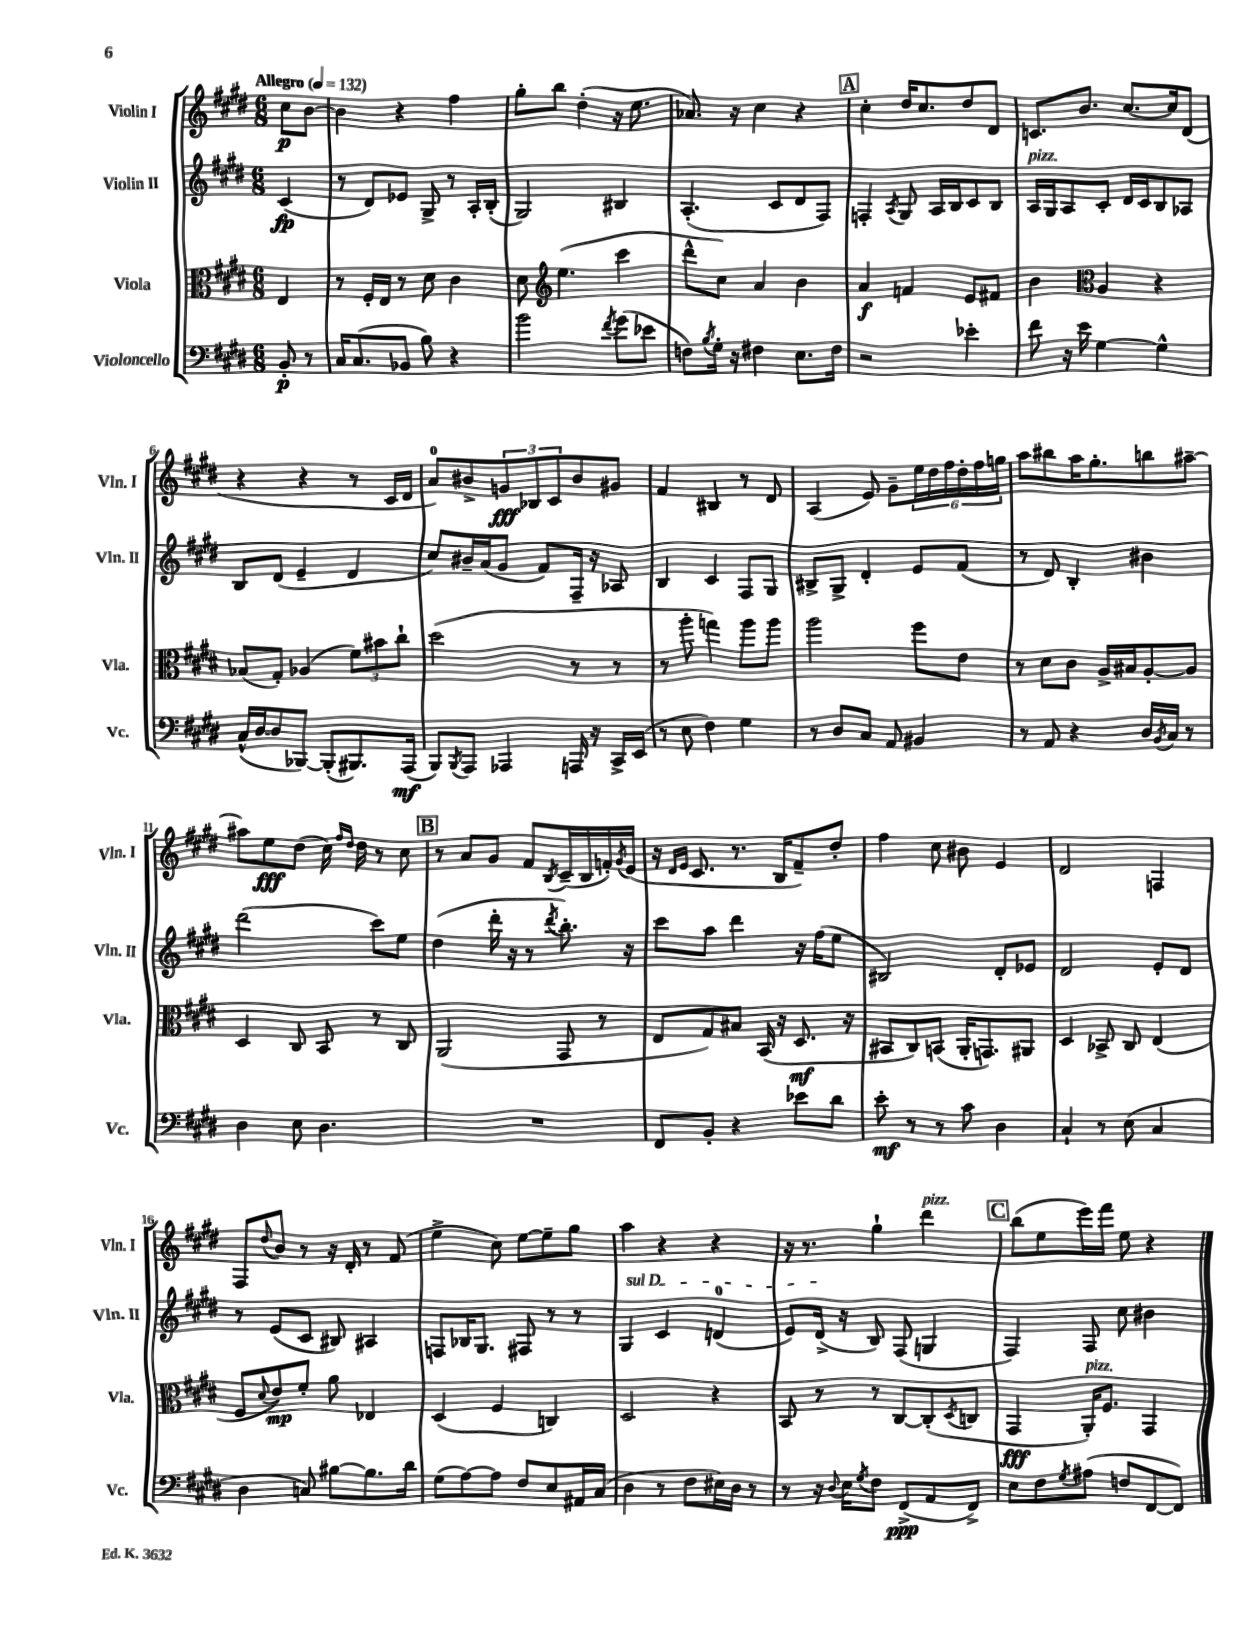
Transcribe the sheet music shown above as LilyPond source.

<<
\new StaffGroup <<
\new Staff = "s0" \with { instrumentName = "Violin I" shortInstrumentName = "Vln. I" } {
    \clef treble \key e \major \numericTimeSignature \time 6/8 \partial 4 \tempo "Allegro" 4 = 132
    cis''8\p b'8~ |
    b'4 r4 fis''4 |
    gis''8-. b''8 dis''4-.( r16 e''8. |
    aes'8.) r16 cis''4 r4 |
    \mark \markup { \box "A" } cis''4-. dis''16 cis''8. dis''8 dis'8 |
    c'8. b'8. cis''8.~ cis''16 dis'8( |
    r4 r4 r8 cis'16 dis'16 |
    a'8-0) bis'8-> \tuplet 3/2 { g'8\fff bes8 cis'8 } bis'8 gis'8 |
    fis'4 bis4 r8 dis'8 |
    a4( e'8) gis'8-- \tuplet 6/4 { e''16 dis''16 fis''16 dis''16-. fis''16 g''16 } |
    a''8 bis''8 a''16 gis''8.-. b''8 ais''8~-- |
    ais''8 e''8\fff dis''8( cis''16) \grace { fis''16 dis''16 } dis''16 r8 cis''8 |
    \mark \markup { \box "B" } r8 a'8 gis'8 fis'8 \acciaccatura { b8 } cis'16--( b16 f'16-.) \acciaccatura { gis'8 } e'16( |
    r16 \grace { dis'16 e'16 } cis'8. r8. b16 fis'8--) dis''8-. |
    fis''4 cis''8 bis'8 e'4 |
    dis'2 f4 |
    fis8 \appoggiatura { dis''8 } b'8 r8 r16 dis'16-. r8 fis'8( |
    e''4-> cis''8) e''8~ e''8-- gis''8 |
    a''4 r4 r4 |
    r16 r8. gis''4-! dis'''4^\markup { \italic "pizz." } |
    \mark \markup { \box "C" } b''8( e''8 e'''16) fis'''16 e''8 r4 \bar "|." |
}
\new Staff = "s1" \with { instrumentName = "Violin II" shortInstrumentName = "Vln. II" } {
    \clef treble \key e \major \numericTimeSignature \time 6/8 \partial 4
    cis'4\fp( |
    r8 dis'8) ees'8 gis8-> r8 a16-. b16-.( |
    gis2) bis4 |
    a4.-.( cis'8 dis'8 fis8) |
    \mark \markup { \box "A" } f4-. \acciaccatura { a8 } gis8 a16 b16 cis'8 b8 |
    a16^\markup { \italic "pizz." } gis16 a8 cis'8-. dis'16 cis'16 b8 aes8 |
    b8 dis'8( e'4-- dis'4 |
    cis''8) bis'16-- a'16( gis'8 fis'8) fis16-- r16 aes8 |
    b4 cis'4 fis8 gis8 |
    bis8-> gis8-> dis'4-. e'8 fis'8( |
    r8 dis'8) b4-. bis'4 |
    dis'''2( cis'''8) e''8 |
    \mark \markup { \box "B" } dis''4( dis'''16-. r16 r8 \acciaccatura { dis'''8 } b''8.-.) r16 |
    cis'''8 a''8 dis'''4 r16 fis''16( e''8 |
    bis2) dis'8-. ees'8 |
    dis'2 e'8-. dis'8 |
    r8 e'8( cis'8 bis8) ais4 |
    f8 bes16 gis8. fis8 r8 r8 |
    \once \override TextSpanner.bound-details.left.text = \markup { \italic "sul D" } gis4\startTextSpan cis'4 d'4-0( |
    e'8) dis'16->\stopTextSpan( r16 b8) fis8( g4 |
    \mark \markup { \box "C" } fis4) fis8 cis''8 bis'4 \bar "|." |
}
\new Staff = "s2" \with { instrumentName = "Viola" shortInstrumentName = "Vla." } {
    \clef alto \key e \major \numericTimeSignature \time 6/8 \partial 4
    e4 |
    r8 fis16-. e16 r8 dis'8 cis'4 |
    dis'8 \clef treble e''4.( cis'''4 |
    dis'''8-^ cis''8) a'4 b'4 |
    \mark \markup { \box "A" } a'4\f f'4 e'8 fis'8 |
    b'4 \clef alto a4 r4 |
    bes8( gis8-.) aes4( \tuplet 3/2 { fis'8) bis'8 cis''8-! } |
    dis''2( r8 r8 |
    r8 a''8-. g''4) a''8 a''8 |
    a''2 fis''8 e'8 |
    r8 dis'8 cis'8 a16-> bis16 a8~-. a8 |
    dis4 cis8 b,8 r8 cis8 |
    \mark \markup { \box "B" } a,2( gis,8 r8 |
    e8 gis8) bis8 b,16( r16 dis8.\mf r16 |
    bis,8 cis8) b,8( a,16-. g,8.) ais,8 |
    dis4 bes,8-> cis8 e4( |
    fis8 \appoggiatura { dis'8 } e'8\mp) fis'8-. a'8 ees4 |
    dis4( fis4 c4) |
    dis2 r4 |
    b,8 r8 r8 cis8~ cis8-.( \acciaccatura { dis8 } c8 |
    \mark \markup { \box "C" } gis,4\fff a,16-.^\markup { \italic "pizz." }) fis8. gis,4 \bar "|." |
}
\new Staff = "s3" \with { instrumentName = "Violoncello" shortInstrumentName = "Vc." } {
    \clef bass \key e \major \numericTimeSignature \time 6/8 \partial 4
    b,8-.\p r8 |
    cis16 cis8.( bes,8 b8) r4 |
    b'2 \acciaccatura { fis'8 } gis'8( ees'8 |
    f8) \acciaccatura { b8 } gis16-. r16 fis4 e8. fis16 |
    \mark \markup { \box "A" } r2 ees'4-. |
    fis'8 r16 e'16 gis4~ gis4-^ |
    cis16-^( dis16~ dis8 bes,,8~) bes,,8-.( bis,,8.) a,,16\mf( |
    b,,8) \acciaccatura { b,,8 } a,,8 aes,,4 a,,16 r16 cis,16-> e,16( |
    r8 e8 fis4) gis4 |
    r8 dis8 cis8 a,8 bis,4 |
    r8 a,8 r4 dis16 \acciaccatura { b,8 } cis16 r8 |
    dis4 e8 dis4. |
    \mark \markup { \box "B" } R2. |
    fis,8 b,8-. r4 ees'8 dis'8 |
    e'8-.\mf r8 r8 cis'8 dis4 |
    cis4-! r8 e8( cis4 |
    dis4 c8) bis8~ bis8. dis'16 |
    gis8( a8~) a8 fis8 e8 ais,16 cis16( |
    dis4 r8 fis8 eis16) dis16 r8 |
    r8 r16 \appoggiatura { dis8 } e16 \acciaccatura { gis8 } fis8 fis,8->\ppp( a,8 fis,8->) |
    \mark \markup { \box "C" } e8 fis8 \acciaccatura { gis8 } ais8( f8 fis,8~ fis,8) \bar "|." |
}
>>
>>
